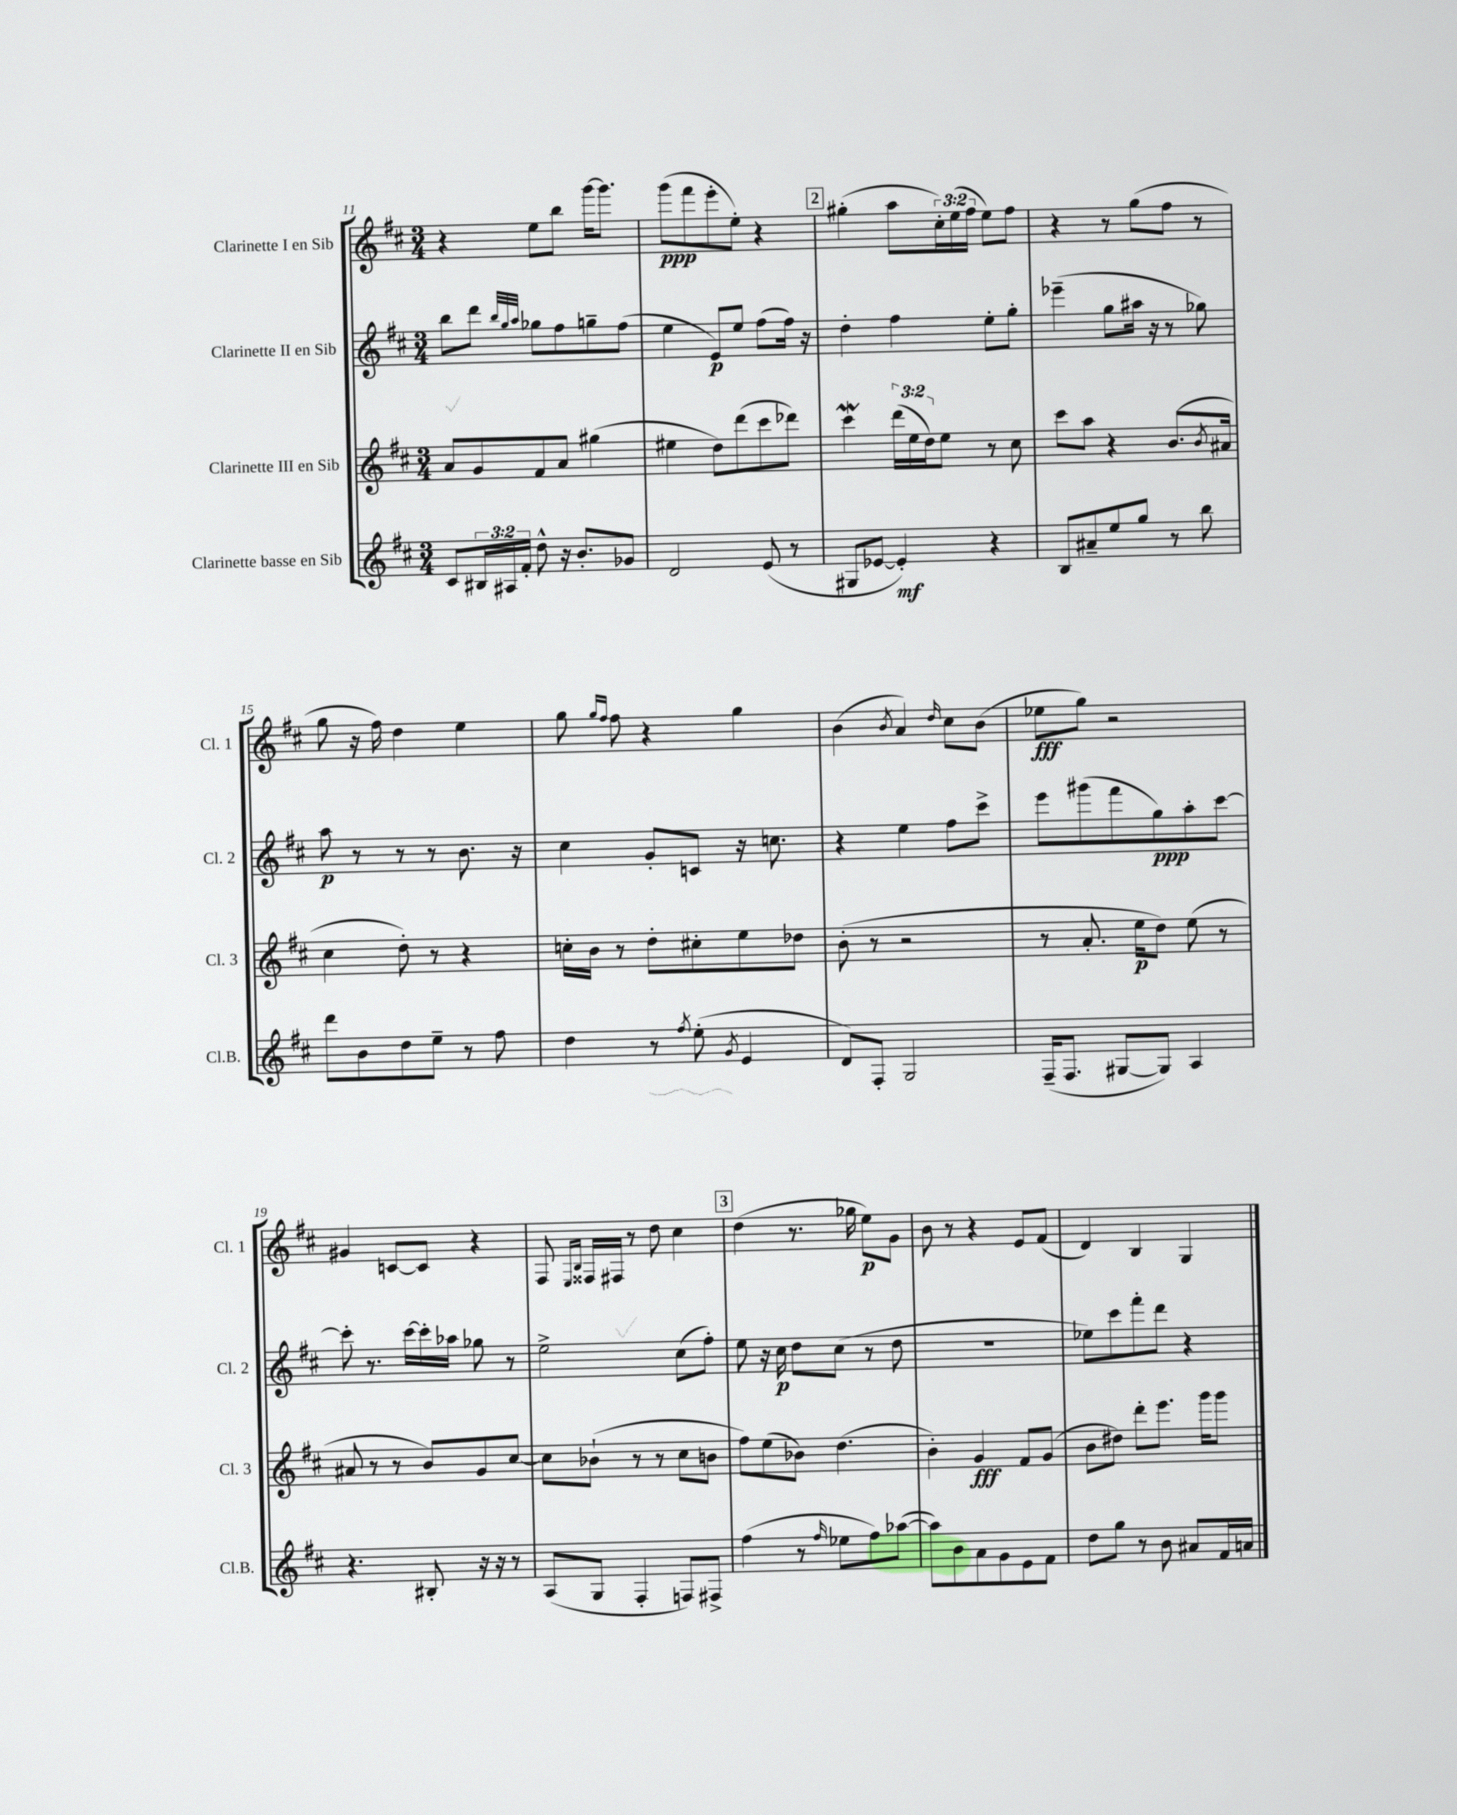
<<
\new StaffGroup <<
\new Staff = "s0" \with { instrumentName = "Clarinette I en Sib" shortInstrumentName = "Cl. 1" } {
    \clef treble \key d \major \numericTimeSignature \time 3/4 \override Staff.TupletNumber.text = #tuplet-number::calc-fraction-text
    r4 e''8 b''8 g'''16~ g'''8. |
    g'''8\ppp( fis'''8 e'''8-. e''8-.) r4 |
    \mark \markup { \box "2" } gis''4-.( a''8 \tuplet 3/2 { cis''16-.) e''16( fis''16 } e''8) fis''8 |
    r4 r8 g''8( fis''8 r8 |
    g''8 r16 fis''16) d''4 e''4 |
    g''8 \grace { g''16 fis''16 } fis''8 r4 g''4 |
    b'4( \acciaccatura { b'8 } a'4) \grace { d''16 } cis''8 b'8( |
    ees''8\fff g''8) r2 |
    gis'4 c'8~ c'8 r4 |
    fis8 \grace { e16 b16 } fisis16 fis16 r8 d''8 cis''4 |
    \mark \markup { \box "3" } d''4( r8. ges''16 e''8\p) g'8 |
    b'8 r8 r4 e'8 fis'8( |
    d'4) b4 g4 \bar "|." |
}
\new Staff = "s1" \with { instrumentName = "Clarinette II en Sib" shortInstrumentName = "Cl. 2" } {
    \clef treble \key d \major \numericTimeSignature \time 3/4
    b''8 d'''8 \grace { b''32 g''32 a''32 } ges''8 fis''8 g''8-- fis''8( |
    e''4 e'8\p) e''8 fis''8( fis''16) r16 |
    \mark \markup { \box "2" } d''4-. fis''4 e''8-. g''8-. |
    ees'''4--( g''8 ais''16 r16 r8 ges''8) |
    a''8\p r8 r8 r8 b'8. r16 |
    cis''4 g'8-. c'8 r16 c''8. |
    r4 e''4 fis''8 cis'''8-> |
    e'''8 gis'''8( fis'''8 g''8\ppp) a''8-. cis'''8~ |
    cis'''8-. r8. cis'''16~ cis'''16-. aes''16 ges''8 r8 |
    e''2-> cis''8( fis''8-.) |
    \mark \markup { \box "3" } e''8 r16 cis''16\p d''8 cis''8( r8 d''8 |
    R2. |
    ees''8) cis'''8 fis'''8-. d'''8 r4 \bar "|." |
}
\new Staff = "s2" \with { instrumentName = "Clarinette III en Sib" shortInstrumentName = "Cl. 3" } {
    \clef treble \key d \major \numericTimeSignature \time 3/4 \override Staff.TupletNumber.text = #tuplet-number::calc-fraction-text
    a'8 g'8 fis'8 a'8 gis''4( |
    eis''4 d''8) d'''8( cis'''8 des'''8) |
    \mark \markup { \box "2" } cis'''4\mordent \tuplet 3/2 { d'''16( e''16 d''16) } e''8 r8 cis''8 |
    cis'''8 a''8 r4 b'8.( \acciaccatura { b'8 } ais'16 |
    cis''4 d''8-.) r8 r4 |
    c''16-. b'16 r8 d''8-. cis''8-. e''8 des''8 |
    b'8-.( r8 r2 |
    r8 a'8.-. e''16\p d''8) e''8( r8 |
    ais'8 r8 r8 b'8) g'8 cis''8~ |
    cis''8 bes'8-!( r8 r8 cis''8 b'8 |
    \mark \markup { \box "3" } fis''8) e''8( bes'8) d''4.( |
    b'4-.) g'4\fff fis'8 g'8( |
    b'8 dis''8) d'''8-. e'''8. g'''16 g'''8 \bar "|." |
}
\new Staff = "s3" \with { instrumentName = "Clarinette basse en Sib" shortInstrumentName = "Cl.B." } {
    \clef treble \key d \major \numericTimeSignature \time 3/4 \override Staff.TupletNumber.text = #tuplet-number::calc-fraction-text
    cis'8 \tuplet 3/2 { bis16 ais16 fis'16-. } d''8-^ r16 b'8.-. ges'8 |
    d'2 e'8( r8 |
    \mark \markup { \box "2" } gis8 ees'8~ ees'4-.\mf) r4 |
    b8 ais'8-- e''8 g''8 r8 b''8 |
    d'''8 b'8 d''8 e''8-- r8 fis''8 |
    d''4 r8 \acciaccatura { fis''8 } e''8-.( \acciaccatura { g'8 } e'4 |
    d'8) fis8-. g2 |
    fis16--( fis8. gis8~ gis8) a4 |
    r4. bis8-. r16 r16 r8 |
    a8( g8 fis4-. f8) fis8-> |
    \mark \markup { \box "3" } fis''4( r8 \grace { fis''16 } ees''8 fis''8) aes''8~( |
    aes''8) b'8 a'8 g'8 e'8 fis'8 |
    d''8 g''8 r8 b'8 ais'8 fis'16 a'16 \bar "|." |
}
>>
>>
\layout { \context { \Score currentBarNumber = #11 } }
